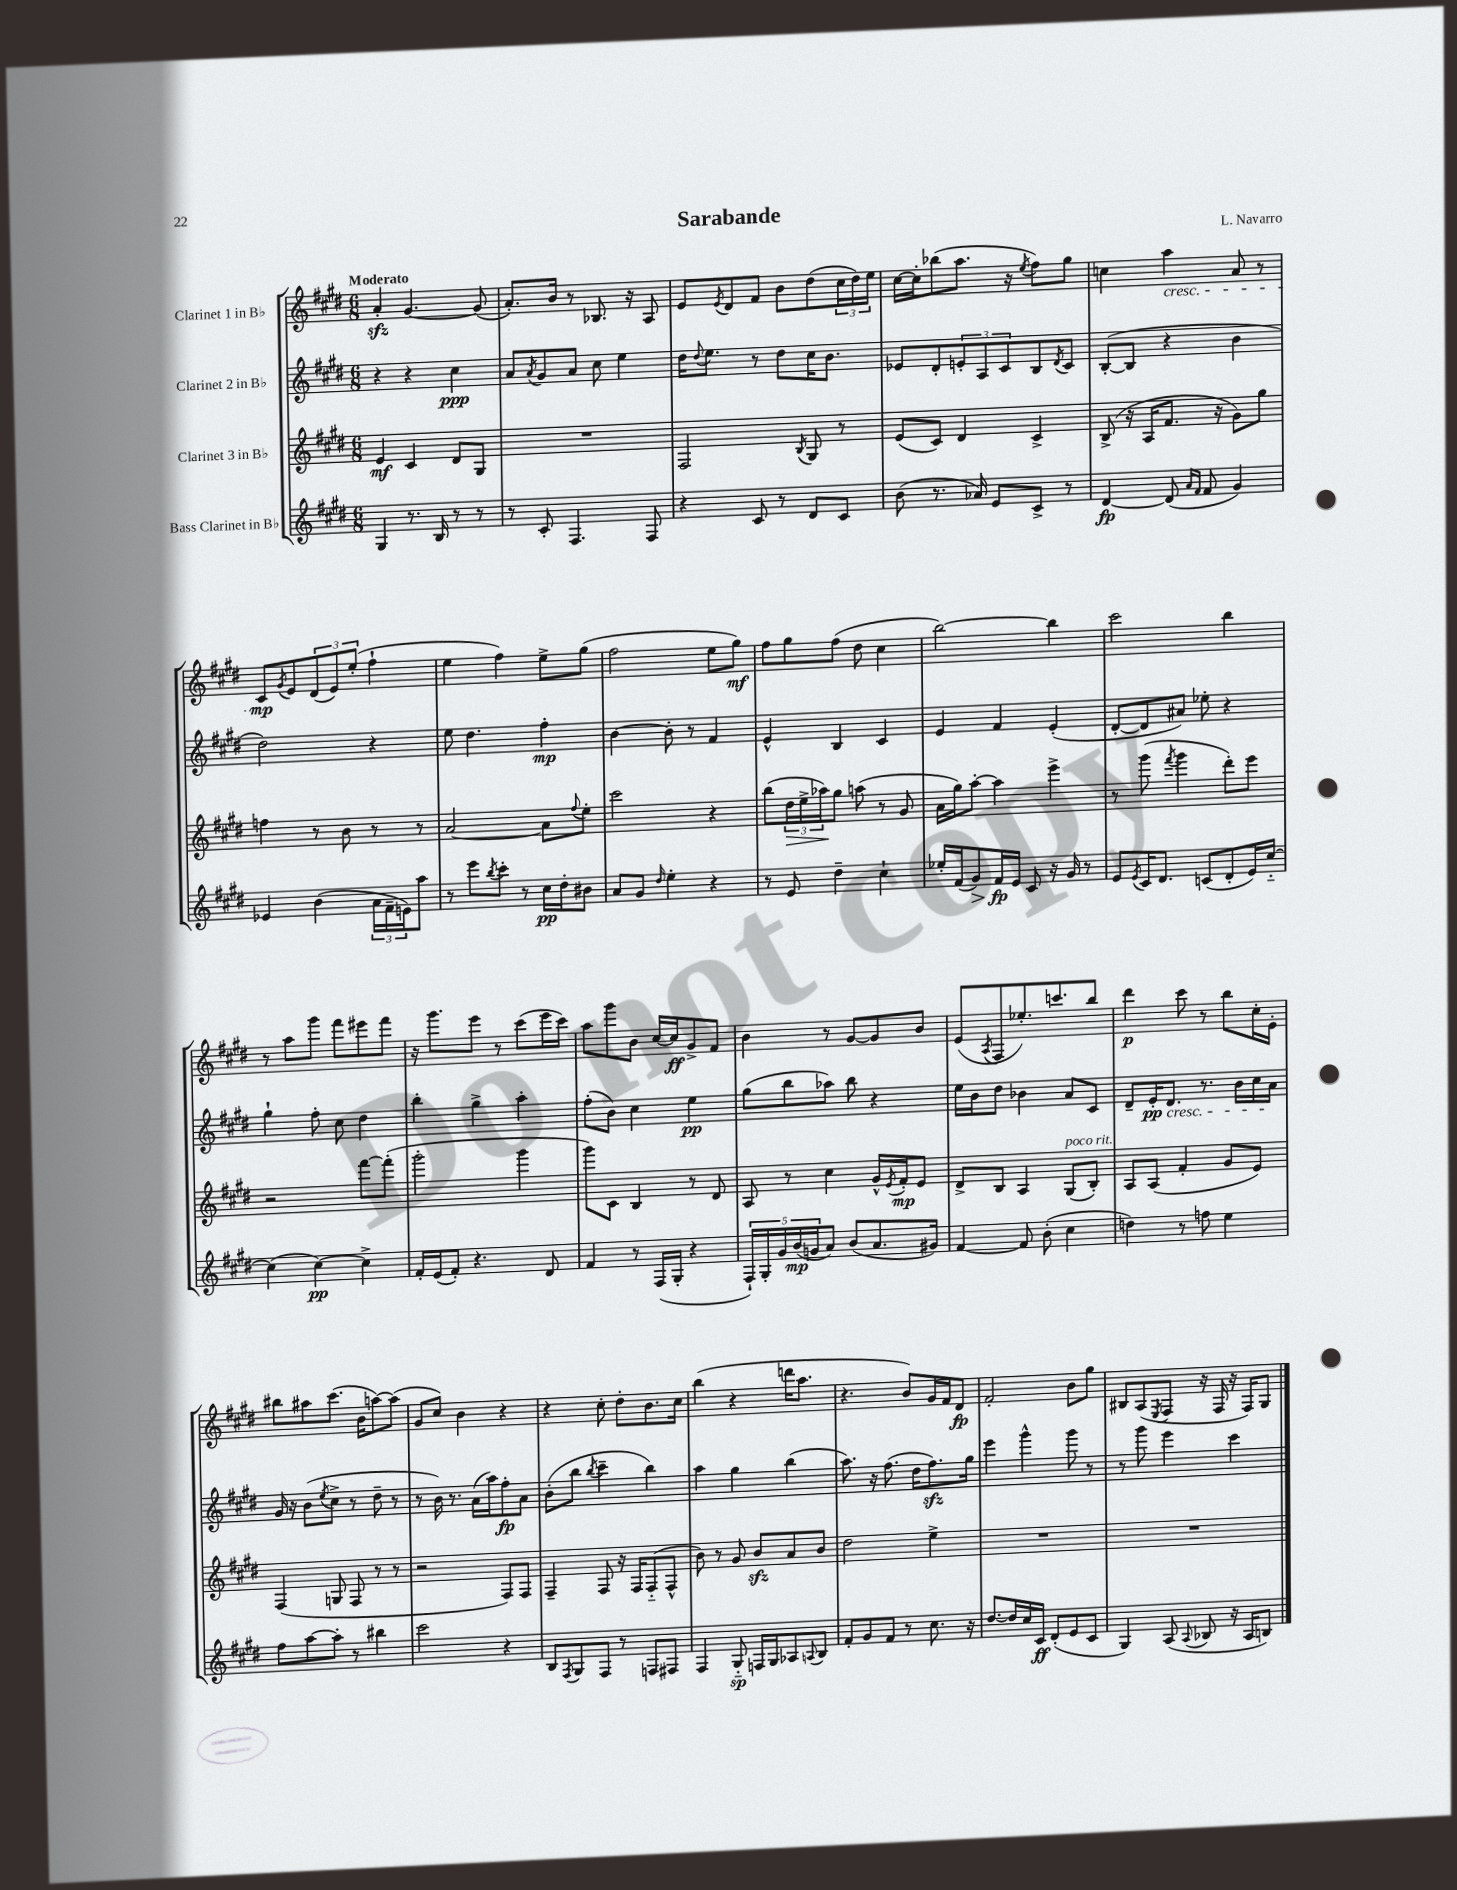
\header { title = "Sarabande" composer = "L. Navarro" }
<<
\new StaffGroup <<
\new Staff = "s0" \with { instrumentName = "Clarinet 1 in Bb" } {
    \clef treble \key e \major \numericTimeSignature \time 6/8 \tempo "Moderato"
    a'4-.\sfz gis'4.~ gis'8( |
    a'8.-.) b'16 r8 bes8. r16 a8 |
    e'8 \acciaccatura { e'8 } dis'8 fis'8 b'8 dis''8( \tuplet 3/2 { cis''16 dis''16) e''16 } |
    cis''16~ cis''16-. bes''8( a''8. r16 \acciaccatura { e''8 } fis''8) gis''8 |
    c''4 a''4\cresc a'8 r8 |
    cis'8\mp\! \acciaccatura { gis'8 } e'8 \tuplet 3/2 { dis'8( e'8) e''8-.( } fis''4-! |
    e''4 fis''4) e''8-> gis''8( |
    fis''2 e''8 gis''8\mf) |
    fis''8 gis''8 fis''8( dis''8 cis''4 |
    b''2~) b''4 |
    cis'''2 b''4 |
    r8 a''8 gis'''8 fis'''8 eis'''8 fis'''8 |
    r16 gis'''8. e'''8 r8 cis'''8( e'''16 cis'''16) |
    a''8 gis'''8 b'8 cis''16~ cis''16\ff gis'8-> fis'8 |
    b'4 r8 gis'8~ gis'8 b'8 |
    e'8( \acciaccatura { a8 } fis8 ees''8.-.) c'''8. b''8 |
    dis'''4\p cis'''8 r8 b''8 cis''16-. e'16-. |
    bis''8 ais''8 cis'''8.( b'16 a''8~) a''8( |
    gis'8 cis''8) b'4 r4 |
    r4 cis''8-. dis''8-. b'8. cis''16 |
    b''4( r4 d'''16 a''8. |
    r4. b'8) gis'16 fis'16 dis'8\fp |
    fis'2-. b'8 gis''8 |
    bis8 a8( \acciaccatura { e8 } fis8 r16 fis16 r16 fis16) gis8 \bar "|." |
}
\new Staff = "s1" \with { instrumentName = "Clarinet 2 in Bb" } {
    \clef treble \key e \major \numericTimeSignature \time 6/8
    r4 r4 cis''4\ppp |
    a'8 \acciaccatura { a'8 } gis'8 a'8 cis''8 e''4 |
    dis''16 \appoggiatura { dis''8 } e''8. r8 dis''8 cis''16 b'8. |
    ees'8 dis'8-. \tuplet 3/2 { e'8-. a8 cis'8 } b8 \acciaccatura { dis'8 } cis'8 |
    b8~-.( b8 r4 b'4 |
    dis''2) r4 |
    e''8 dis''4. fis''4-.\mp |
    b'4~ b'8-. r8 fis'4 |
    e'4-^ b4 cis'4 |
    e'4 fis'4 e'4-.( |
    dis'8~-. dis'8 ais'8) ees''8-. r4 |
    gis''4-! fis''8-. cis''8 dis''4 |
    b''4-. gis''4-> a''4-. |
    fis''8-.( b'8) cis''4 e''4\pp |
    gis''8( b''8 aes''8) b''8 r4 |
    e''16 b'16 dis''8 bes'4 a'8 cis'8 |
    dis'8-- e'16-.\pp dis'8.\cresc r8. b'16 cis''16 a'16\! |
    gis'16 r16 b'8( \acciaccatura { e''8 } cis''8-> r8 dis''8-- r8 |
    r8 b'16) r8. a'16( a''16) fis''8-.\fp a'8 |
    b'8-.( b''8 \acciaccatura { b''8 } cis'''4-- b''4) |
    a''4 gis''4 b''4( |
    a''8.) r16 fis''8.( dis''16 fis''8.\sfz) gis''16 |
    e'''4 gis'''4-^ gis'''8 r8 |
    r8 gis'''8 e'''4 cis'''4 \bar "|." |
}
\new Staff = "s2" \with { instrumentName = "Clarinet 3 in Bb" } {
    \clef treble \key e \major \numericTimeSignature \time 6/8
    e'4\mf cis'4 dis'8 gis8 |
    R2. |
    fis2 \acciaccatura { b8 } gis8 r8 |
    e'8( cis'8) dis'4 cis'4-> |
    b8->( r16 a16 fis'8. r16 gis'8) gis''8 |
    f''4 r8 b'8 r8 r8 |
    a'2~ a'8 \appoggiatura { fis''8 } e''8-. |
    cis'''2 r4 |
    b''8( \tuplet 3/2 { dis''16\> e''16-> aes''16\!) } gis''8 a''8( r8 gis'8 |
    a'16 gis''16) a''8~-. a''4 e'''4-> |
    r8 gis'''8( \acciaccatura { fis'''8 } gis'''4 dis'''8-.) e'''8 |
    r2 fis'''8~ fis'''8-.( |
    gis'''2-. gis'''4 |
    gis'''8) cis'8 b4 r8 dis'8 |
    a8 r8 cis''4 gis'16-^ \acciaccatura { e'8 } fis'16-.\mp e'8 |
    dis'8-> b8 a4 gis8^\markup { \italic "poco rit." }( b8-.) |
    a8 a8( fis'4-. gis'8 e'8) |
    fis4( g8 fis8 r8 r8 |
    r2 fis8) fis8 |
    fis4-- fis8 r16 fis16 fis8-_( fis8-^ |
    b'8) r8 gis'8 b'8\sfz a'8 b'8 |
    dis''2 e''4-> |
    R2. |
    R2. \bar "|." |
}
\new Staff = "s3" \with { instrumentName = "Bass Clarinet in Bb" } {
    \clef treble \key e \major \numericTimeSignature \time 6/8
    gis4 r8. b16 r8 r8 |
    r8 cis'8-. fis4. fis8 |
    r4 cis'8 r8 dis'8 cis'8 |
    b'8( r8. aes'16) e'8 cis'8-> r8 |
    dis'4~\fp dis'8( \grace { a'16 fis'16 } fis'8 gis'4) |
    ees'4 b'4( \tuplet 3/2 { a'16 fis'16-- e'16) } a''8 |
    r8 e'''8 \acciaccatura { b''8 } cis'''8-. r8 cis''16\pp dis''16-. bis'8 |
    a'8 gis'8 \grace { dis''16 } e''4-. r4 |
    r8 e'8 dis''4-- cis''4-! |
    ees''16-. fis'16( gis'8\>) fis'16\fp\! e'16 cis'8 r16 gis'16 r8 |
    e'8 \acciaccatura { e'8 } cis'16 dis'8. c'8( dis'8-. e'16) cis''16~-_ |
    cis''4( cis''4~\pp) cis''4-> |
    fis'16-. e'16( fis'8-.) r4. dis'8 |
    fis'4 r8 fis16( gis16-. r4 |
    \tuplet 5/4 { fis16-!) gis16-. gis'16 b'16\mp( g'16 } a'8) b'8( a'8. gis'16) |
    fis'4~ fis'8 b'8-.( cis''4 |
    d''4) r8 f''8 e''4 |
    fis''8 a''8~ a''8-. r8 bis''4 |
    cis'''2 r4 |
    b8 \acciaccatura { fis8 } gis8 fis8 r8 f8 fis8 |
    fis4 gis8-_\sp f16 gis16 aes8 \appoggiatura { a8 } b8 |
    fis'8-. gis'8 fis'8 r8 cis''8. r16 |
    dis''8.~ dis''16 cis''16 cis'16\ff dis'8-.( e'8 cis'8 |
    gis4) a8( \appoggiatura { a8 } bes8 r16 a16 b8) \bar "|." |
}
>>
>>
\layout { \context { \Score \remove "Bar_number_engraver" } }
